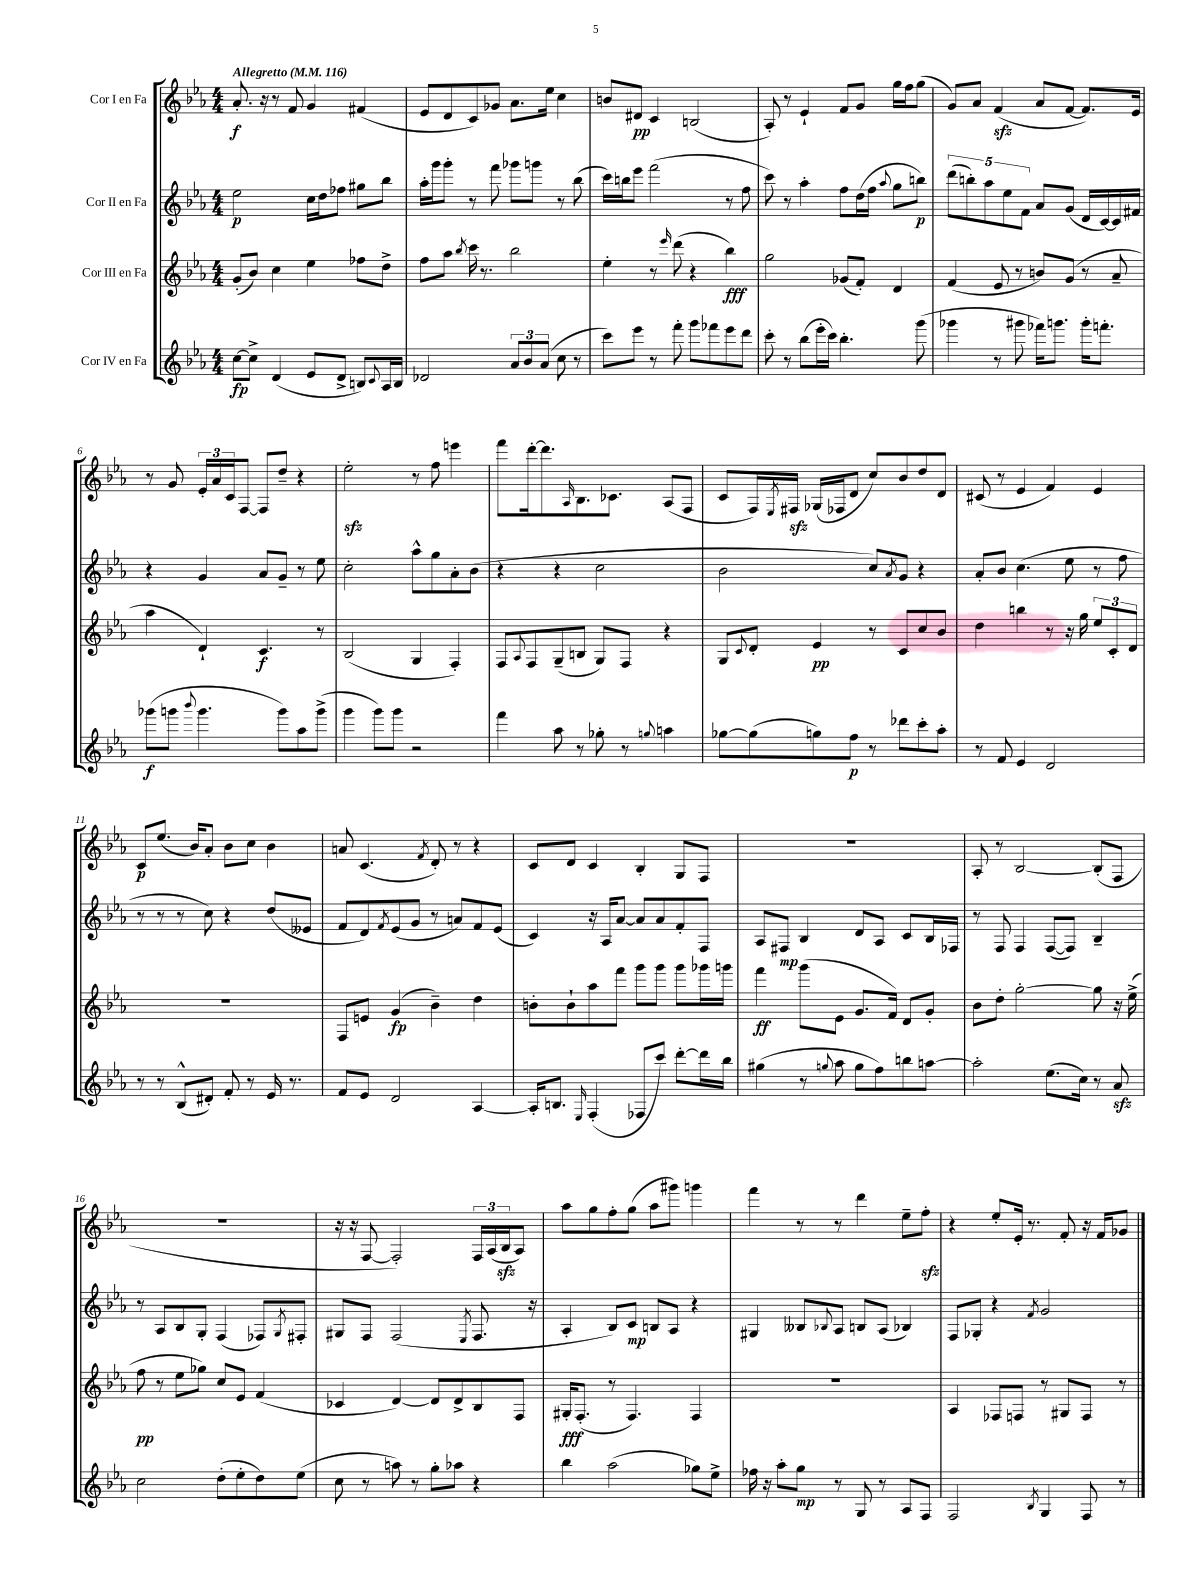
<<
\new StaffGroup <<
\new Staff = "s0" \with { instrumentName = "Cor I en Fa" } {
    \clef treble \key ees \major \numericTimeSignature \time 4/4 \tempo "Allegretto" 4 = 116
    aes'8.-.\f r16 r8 f'8 g'4 fis'4( |
    ees'8 d'8 c'8) ges'8 aes'8. ees''16 c''4 |
    b'8 dis'8\pp c'4 b2( |
    aes8-.) r8 ees'4-! f'8 g'8 g''16 f''16 g''8( |
    g'8) aes'8 f'4\sfz( aes'8 f'8~ f'8.) ees'16 |
    r8 g'8 \tuplet 3/2 { ees'16-. aes'16 c'16 } f8~ f8 d''8-- r4 |
    ees''2-.\sfz r8 f''8 e'''4 |
    f'''8 d'''16~-. d'''8. \grace { aes16 } bes8. ces'8. aes8( f8 |
    c'8 f16) \acciaccatura { ees8 } fis16\sfz ges16( fes16 d'8 c''8) bes'8 d''8 d'8 |
    cis'8( r8 ees'4 f'4) ees'4 |
    c'8\p ees''8.( bes'16) aes'8-. bes'8 c''8 bes'4 |
    a'8 c'4.( \acciaccatura { f'8 } d'8-.) r8 r4 |
    c'8 d'8 c'4 bes4-. g8 f8 |
    R1 |
    aes8-. r8 bes2~ bes8-.( f8 |
    R1 |
    r16 r16 f8~ f2-.) \tuplet 3/2 { f16 aes16( bes16\sfz } aes8) |
    aes''8 g''8 f''8-. g''8( aes''8 gis'''8) g'''4 |
    f'''4 r8 r8 d'''4 ees''8-- f''8-.\sfz |
    r4 ees''8-. ees'16-. r8. f'8-. r16 f'16 ges'8 \bar "|." |
}
\new Staff = "s1" \with { instrumentName = "Cor II en Fa" } {
    \clef treble \key ees \major \numericTimeSignature \time 4/4
    ees''2\p c''16 d''16 fes''8 gis''8 bes''8 |
    aes''16-. g'''16 g'''8-. r8 f'''8 ges'''8 g'''8 r8 bes''8( |
    c'''16) b''16 ees'''8 f'''2( r8 f''8 |
    c'''8) r8 aes''4-. f''8 d''16( f''16 \appoggiatura { aes''8 } g''8 b''8\p) |
    \tuplet 5/4 { d'''8( b''8-.) aes''8 ees''8 f'8 } aes'8 g'8( d'16 c'16~) c'16 fis'16 |
    r4 g'4 aes'8 g'8-- r8 ees''8 |
    c''2-. aes''8-^ g''8 aes'8-. bes'8( |
    r4 r4 c''2 |
    bes'2 c''8) \acciaccatura { aes'8 } g'8 r4 |
    aes'8-. bes'8 c''4.( ees''8 r8 f''8 |
    r8 r8 r8 c''8) r4 d''8( eeses'8 |
    f'8 d'8) \acciaccatura { f'8 } ees'8( g'8 r8 a'8) f'8 ees'8( |
    c'4) r16 aes16 aes'8~ aes'8 aes'8 f'8-. f8 |
    aes8 fis8\mp bes4 d'8 aes8 c'8 bes16 fes16 |
    r8 f8 f4 f8~( f8) bes4-- |
    r8 aes8 bes8 g8-. f4( fes8) \acciaccatura { g8 } fis8-. |
    gis8 f8 f2( \acciaccatura { ees8 } f8. r16 |
    aes4-. bes8) c'8\mp b8 aes8 r4 |
    gis4 beses8 \appoggiatura { bes8 } aes8 b8 aes8( bes4) |
    f8 ges8-. r4 \acciaccatura { f'8 } g'2 \bar "|." |
}
\new Staff = "s2" \with { instrumentName = "Cor III en Fa" } {
    \clef treble \key ees \major \numericTimeSignature \time 4/4
    g'8-.( bes'8) c''4 ees''4 fes''8 d''8-> |
    f''8 aes''8 \acciaccatura { bes''8 } c'''16 r8. bes''2 |
    ees''4-. r8 \grace { ees'''16 } d'''8( r4 bes''4\fff) |
    g''2 ges'8( f'8-.) d'4 |
    f'4( ees'8 r8 b'8) g'8( r8 aes'8-- |
    aes''4 d'4-!) c'4.\f r8 |
    bes2( g4 f4-.) |
    f8 \appoggiatura { aes8 } f8 g8--( b8 g8) f8 r4 |
    g8 \appoggiatura { c'8 } d'8-. ees'4\pp r8 c'8 c''8 bes'8 |
    d''4 b''4 r8 r16 g''16 \tuplet 3/2 { ees''8 c'8-. d'8 } |
    R1 |
    f8 e'8 g'4\fp( bes'4--) d''4 |
    b'8-. b'8-! aes''8 f'''8 g'''8 g'''8 g'''8 ges'''16 g'''16 |
    f'''4\ff g'''8( ees'8 g'8. f'16) d'8 g'8-. |
    bes'8 d''8-. g''2~-. g''8 r16 ees''16->( |
    f''8\pp r8 ees''8 ges''8) c''8 ees'8 f'4( |
    ces'4 d'4~) d'8 d'8-> bes8 f8 |
    gis16-.\fff f8.-.( r8 f4.) f4 |
    R1 |
    aes4 fes8 f8 r8 gis8 f8 r8 \bar "|." |
}
\new Staff = "s3" \with { instrumentName = "Cor IV en Fa" } {
    \clef treble \key ees \major \numericTimeSignature \time 4/4
    c''8~\fp c''8-> d'4( ees'8 d'8-> b8) \appoggiatura { c'8 } aes16 b16 |
    des'2 \tuplet 3/2 { aes'8 bes'8 aes'8( } c''8 r8 |
    c'''8) ees'''8 r8 f'''8-. g'''8 fes'''8 ees'''8 d'''8 |
    c'''8-. r8 bes''8( ees'''16-. c'''16) bes''4.-. g'''8( |
    ges'''4 r8 gis'''8 fes'''16) g'''8. g'''16-. f'''8.-. |
    ges'''8\f( g'''8 \appoggiatura { bes'''8 } g'''4. g'''8) aes''8 g'''8->( |
    g'''4 g'''8) g'''8 r2 |
    f'''4 aes''8 r8 ges''8-. r8 \appoggiatura { g''8 } a''4 |
    ges''8~ ges''8( g''8) f''8\p r8 des'''8 c'''8-. aes''8-. |
    r8 f'8 ees'4 d'2 |
    r8 r8 bes8-^( dis'8-.) f'8-. r8 ees'16 r8. |
    f'8 ees'8 d'2 aes4~ |
    aes16-. b8. \grace { ees16 } f4-.( fes8 c'''8) d'''8~-. d'''16 bes''16 |
    gis''4( r8 \appoggiatura { g''8 } aes''8 g''8 f''8) b''8 a''8~ |
    a''2-. ees''8.( c''16) r8 aes'8\sfz |
    c''2 d''8-.( ees''8-. d''8) ees''8( |
    c''8 r8 a''8) r8 g''8-. aes''8 r4 |
    bes''4 aes''2( ges''8) ees''8-> |
    fes''16 r16 aes''8-. g''8\mp r8 g8 r8 aes8 f8 |
    f2 \acciaccatura { bes8 } g4 f8 r8 \bar "|." |
}
>>
>>
